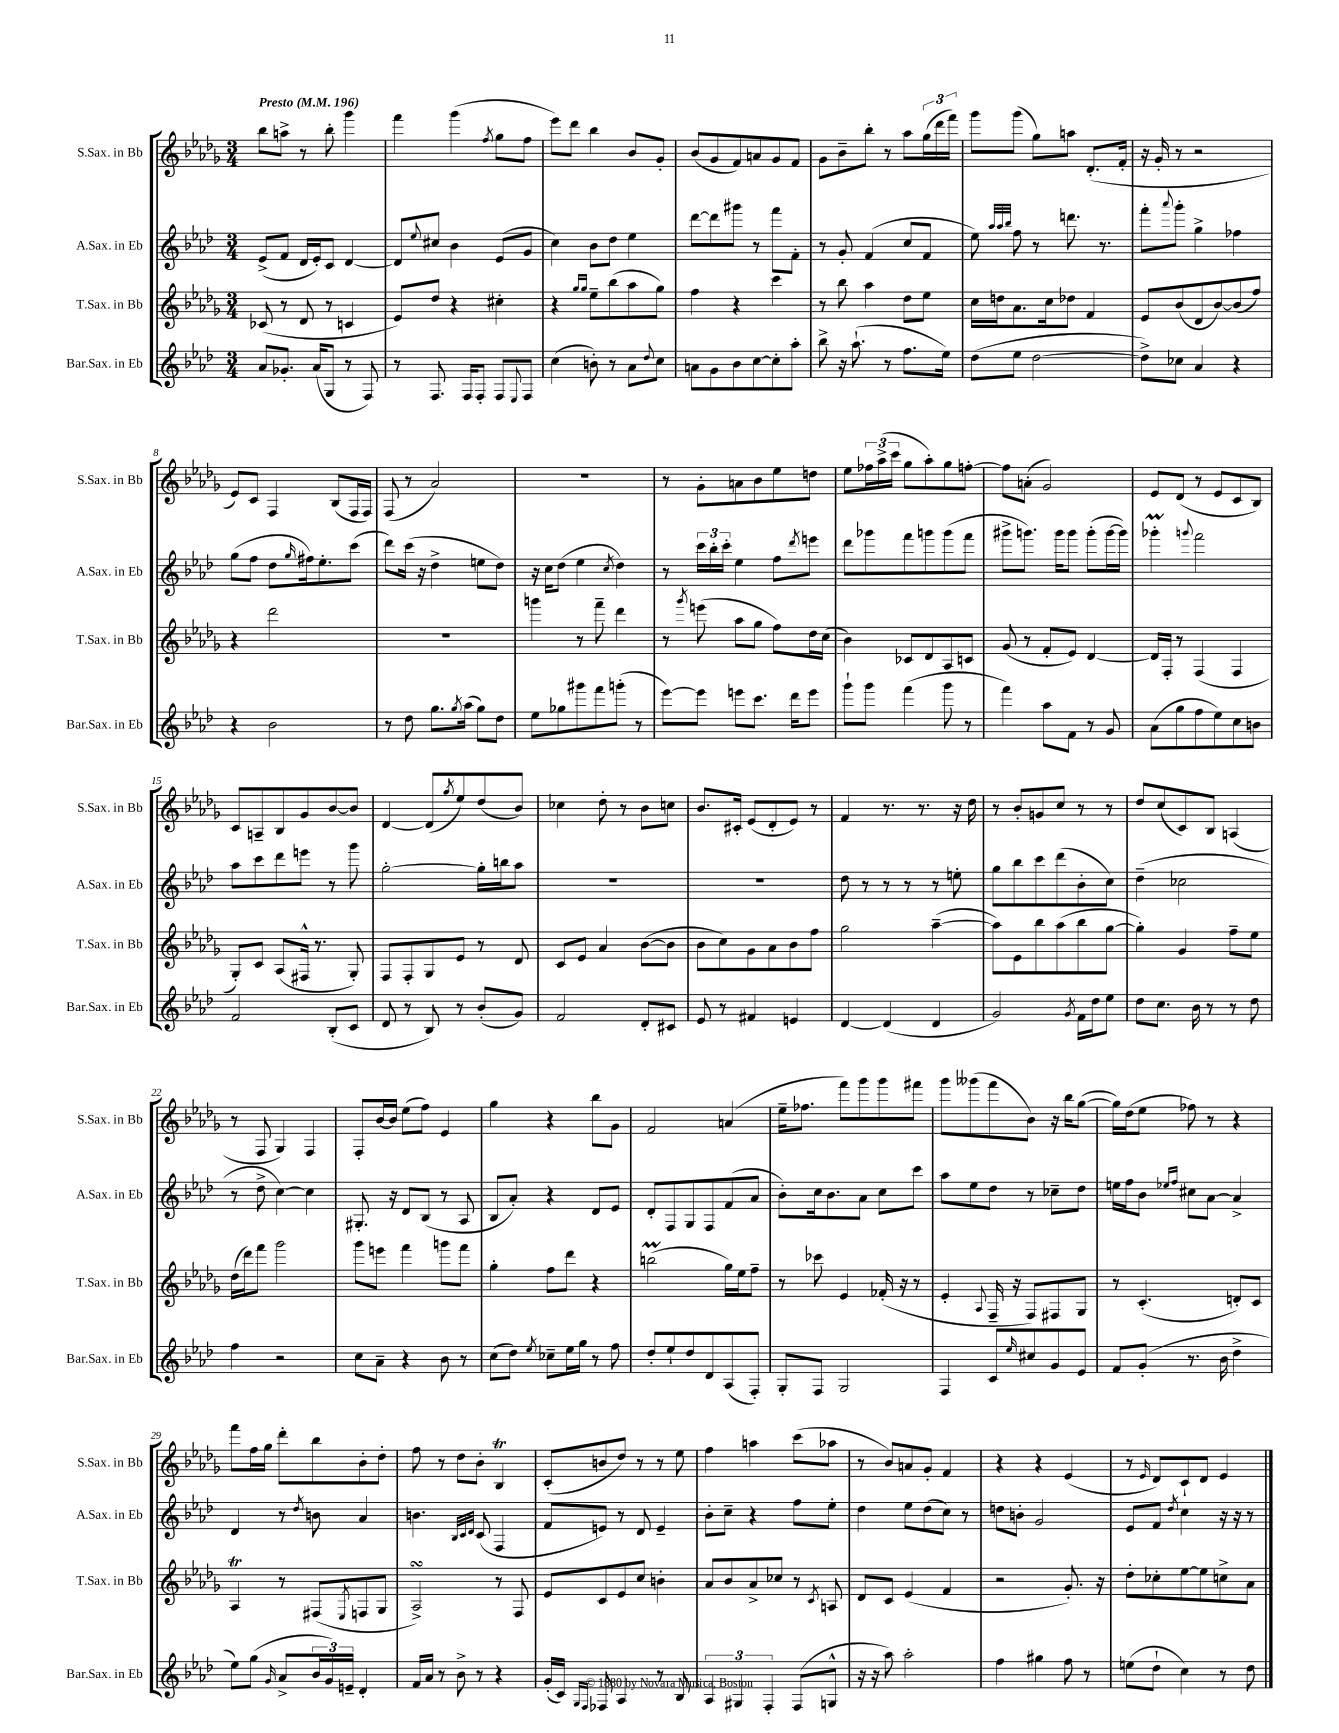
<<
\new StaffGroup <<
\new Staff = "s0" \with { instrumentName = "S.Sax. in Bb" shortInstrumentName = "S.Sax. in Bb" } {
    \clef treble \key des \major \numericTimeSignature \time 3/4 \tempo "Presto" 4 = 196
    bes''8 a''8-> r8 bes''8-. ges'''4 |
    f'''4 ges'''4( \acciaccatura { f''8 } ges''8 f''8 |
    ees'''8) des'''8 bes''4 bes'8 ges'8-. |
    bes'8( ges'8 f'8) a'8 ges'8 f'8 |
    ges'8 bes'8-- bes''8-. r8 aes''8 \tuplet 3/2 { ges''16( des'''16 f'''16) } |
    ges'''8 ges'''8( ges''8) a''8 des'8.-.( f'16-. |
    r16 ges'16-. r8 r2 |
    ees'8) c'8 f4 bes8( f16 f16) |
    f8( r8 aes'2) |
    R2. |
    r8 ges'8-. a'8 bes'8 ees''8 d''8 |
    ees''8 \tuplet 3/2 { fes''16 aes''16->( c'''16 } ges''8 aes''8-.) ges''8 f''8~-. |
    f''8 a'8-.( ges'2) |
    ees'8 des'8( r8 ees'8 c'8 bes8) |
    c'8 a8-- bes8 ges'8 bes'8~ bes'8 |
    des'4~ des'8( \acciaccatura { ges''8 } ees''8) des''8( bes'8) |
    ces''4 des''8-. r8 bes'8 c''8 |
    bes'8. cis'16-. ees'8( des'8-. ees'8) r8 |
    f'4 r8. r8. r16 des''16 |
    r8 bes'8-. g'8 c''8 r8 r8 |
    des''8 c''8( c'8) bes8 a4( |
    r8 f8 ges4) f4 |
    f8-. bes'16~ bes'16 ees''8( f''8) ees'4 |
    ges''4 r4 bes''8 ges'8 |
    f'2 a'4( |
    ees''16-- fes''8. f'''8) ges'''8 ges'''8 fis'''8 |
    ges'''8 geses'''8( f'''8 bes'8) r16 bes''16 ges''8~( |
    ges''16) des''16( ees''8 fes''8) r8 r4 |
    f'''8 f''16 ges''16 des'''8-. bes''8 bes'8-. des''8-. |
    f''8 r8 des''8 bes'8-. bes4\trill |
    c'8-.( b'8 des''8) r8 r8 ees''8 |
    f''4 a''4 c'''8( aes''8 |
    r8 bes'8) a'8 ges'8-. f'4 |
    r4 r4 ees'4( |
    r8 \grace { ees'16 } des'8) c'8-! des'8 ees'4 \bar "|." |
}
\new Staff = "s1" \with { instrumentName = "A.Sax. in Eb" shortInstrumentName = "A.Sax. in Eb" } {
    \clef treble \key aes \major \numericTimeSignature \time 3/4
    ees'8->( f'8 des'16 ees'16-.) c'8 des'4~ |
    des'8 \appoggiatura { ees''8 } cis''8 bes'4 ees'8( g'8 |
    c''4) bes'8 des''8 ees''4 |
    des'''8~ des'''8 gis'''8 r8 f'''8 f'8-. |
    r8 g'8-. f'4( c''8 f'8 |
    ees''8) \grace { aes''32 aes''32 bes''32 } f''8 r8 d'''8. r8. |
    f'''8-. \appoggiatura { aes'''8 } g'''8-. g''4-> fes''4 |
    g''8( f''8 des''8 \grace { g''16 } fis''16) ees''8.-. c'''8( |
    des'''8) c'''16( r16 des''4-> e''8 des''8) |
    r16 c''16 des''8( ees''4 \acciaccatura { c''8 } des''4) |
    r8 \tuplet 3/2 { c'''16 bes''16-. c'''16-. } ees''4 f''8 \acciaccatura { des'''8 } e'''8 |
    des'''8 ges'''8 f'''8 g'''8 g'''8( f'''8 |
    gis'''8-> g'''8.) g'''16 g'''8 g'''8-.( g'''16~ g'''16) |
    ges'''4-.\prall \appoggiatura { g'''8 } f'''2 |
    aes''8 c'''8 des'''8 e'''8 r8 g'''8 |
    g''2~-. g''16-. b''16 aes''8 |
    R2. |
    R2. |
    des''8 r8 r8 r8 r8 e''8-. |
    g''8 bes''8 c'''8 des'''8( bes'8-. c''8) |
    des''4--( ces''2 |
    r8 des''8-> c''4~) c''4 |
    gis8.-. r16 des'8 bes8( r8 aes8 |
    bes8 aes'8-.) r4 des'8 ees'8 |
    des'8-. f8 g8 f8 f'8( aes'8 |
    bes'8-.) c''16 bes'8. aes'8 c''8 c'''8 |
    aes''8 ees''8 des''8 r8 ces''8-- des''8 |
    e''16 f''16 bes'8 \grace { ees''16 f''16 } cis''8 aes'8~ aes'4-> |
    des'4 r8 \acciaccatura { des''8 } b'8 aes'4 |
    b'4. \grace { bes32 c'32 des'32 } c'8( f4 |
    f'8 e'8) r8 des'8 e'4-- |
    bes'8-. c''8-- r4 f''8 ees''8-. |
    des''4 ees''8 des''8( c''8) r8 |
    d''8 b'8-. g'2 |
    ees'8 f'8 \acciaccatura { des''8 } c''4 r16 r16 r8 \bar "|." |
}
\new Staff = "s2" \with { instrumentName = "T.Sax. in Bb" shortInstrumentName = "T.Sax. in Bb" } {
    \clef treble \key des \major \numericTimeSignature \time 3/4
    ces'8( r8 des'8 r8 c'4 |
    ees'8) des''8 r4 cis''4-. |
    r4 \grace { ges''16 ges''16 } ees''8-- bes''8( aes''8 ges''8) |
    f''4 r4 c'''4 |
    r8 bes''8 aes''4 des''8 ees''8 |
    c''16 d''16 aes'8. c''16 des''8 f'4 |
    ees'8 bes'8( des'8 bes'8~) bes'8( f''8) |
    r4 des'''2 |
    R2. |
    g'''4 r8 f'''8-- des'''4 |
    r8 \acciaccatura { ges'''8 } e'''8( aes''8 ges''8 f''8) des''16 c''16( |
    bes'4) ces'8 des'8 aes8 c'8 |
    ges'8( r8 f'8-. ees'8) des'4~ |
    des'16 f16-. r8 f4( f4 |
    ges8-.) c'8 aes8( fis16-^ r8. ges8-.) |
    f8 f8-. ges8 ees'8 r8 des'8 |
    c'8 ees'8 aes'4 bes'8~( bes'8 |
    bes'8 c''8) ges'8 aes'8 bes'8 f''8 |
    ges''2 aes''4~--( |
    aes''8) ees'8 bes''8 aes''8( bes''8 ges''8~ |
    ges''4-.) ges'4 f''8-- ees''8 |
    des''16( des'''16) f'''8 ges'''2 |
    ges'''8 e'''8 f'''4 g'''8 f'''8 |
    ges''4-. f''8 des'''8 r4 |
    b''2\prall( ges''16) ees''16 f''8-- |
    r8 ces'''8 ees'4 fes'16-.( r16 r8 |
    ees'4-. \appoggiatura { aes8 } f16-- r16 f8) fis8 ges8 |
    r8 c'4.-.( d'8-.) c'8 |
    aes4\trill r8 fis8( \acciaccatura { ees8 } f8 ges8 |
    aes2->\turn) r8 f8 |
    ees'8 c'8 ees'8 c''8 b'4-. |
    aes'8 bes'8 aes'8-> ces''8 r8 \acciaccatura { c'8 } a8 |
    des'8 c'8 ees'4( f'4 |
    r2 ges'8.-.) r16 |
    des''8-. ces''8-. ees''8~ ees''8 c''8-> aes'8 \bar "|." |
}
\new Staff = "s3" \with { instrumentName = "Bar.Sax. in Eb" shortInstrumentName = "Bar.Sax. in Eb" } {
    \clef treble \key aes \major \numericTimeSignature \time 3/4
    aes'8 ges'8.-. aes'16( g8 r8 f8) |
    r8 f8. f16 f8-. f8 \appoggiatura { ees8 } f8 |
    c''4( b'8-.) r8 aes'8 \appoggiatura { des''8 } c''8 |
    a'8 g'8 bes'8 c''8~ c''8-. aes''8-. |
    bes''8-> r16 aes''8.-!( r8 f''8. ees''16) |
    des''8( ees''8 des''2~ |
    des''8->) ces''8 aes'4 r4 |
    r4 bes'2 |
    r8 des''8 g''8. \acciaccatura { g''8 } aes''16( g''8) des''8 |
    ees''8 ges''8 gis'''8 f'''8 g'''8-.( r8 |
    ees'''8~) ees'''8 e'''8 c'''8. des'''16 e'''8 |
    g'''8-! g'''8 f'''4( g'''8 r8 |
    f'''4) aes''8 f'8 r8 g'8 |
    aes'8( g''8 f''8 ees''8) c''8 b'8 |
    f'2 bes8-.( c'8 |
    des'8 r8 bes8) r8 bes'8-.( g'8) |
    f'2 des'8-. cis'8 |
    ees'8 r8 fis'4 e'4 |
    des'4~ des'4( des'4 |
    g'2) \acciaccatura { g'8 } f'16 des''16 ees''8 |
    des''8 c''8. bes'16 r8 r8 des''8 |
    f''4 r2 |
    c''8 aes'8-- r4 bes'8 r8 |
    c''8( des''8) \acciaccatura { ees''8 } ces''8-- ees''16 g''16 r8 f''8 |
    des''8-. ees''8-! des''8 des'8 aes8( f8-.) |
    g8-. f8 g2 |
    f4 c'8 \grace { ees''16 } cis''8 g'8 ees'8 |
    f'8 g'8-.( r8. bes'16 des''4-> |
    ees''8) g''8( \grace { g'16 } aes'8-> \tuplet 3/2 { bes'16 g'16) e'16-- } des'4-. |
    f'16 aes'16 r8 bes'8-> r8 r4 |
    g'16-.( c'16) \grace { g16 f16 } fes8 aes4 r8 bes8 |
    \tuplet 3/2 { aes4 gis4 f4-. } f8( g8-^ |
    r16 r16 aes''8) aes''2-. |
    f''4 gis''4 f''8 r8 |
    e''8( des''8-! c''4) r8 des''8 \bar "|." |
}
>>
>>
